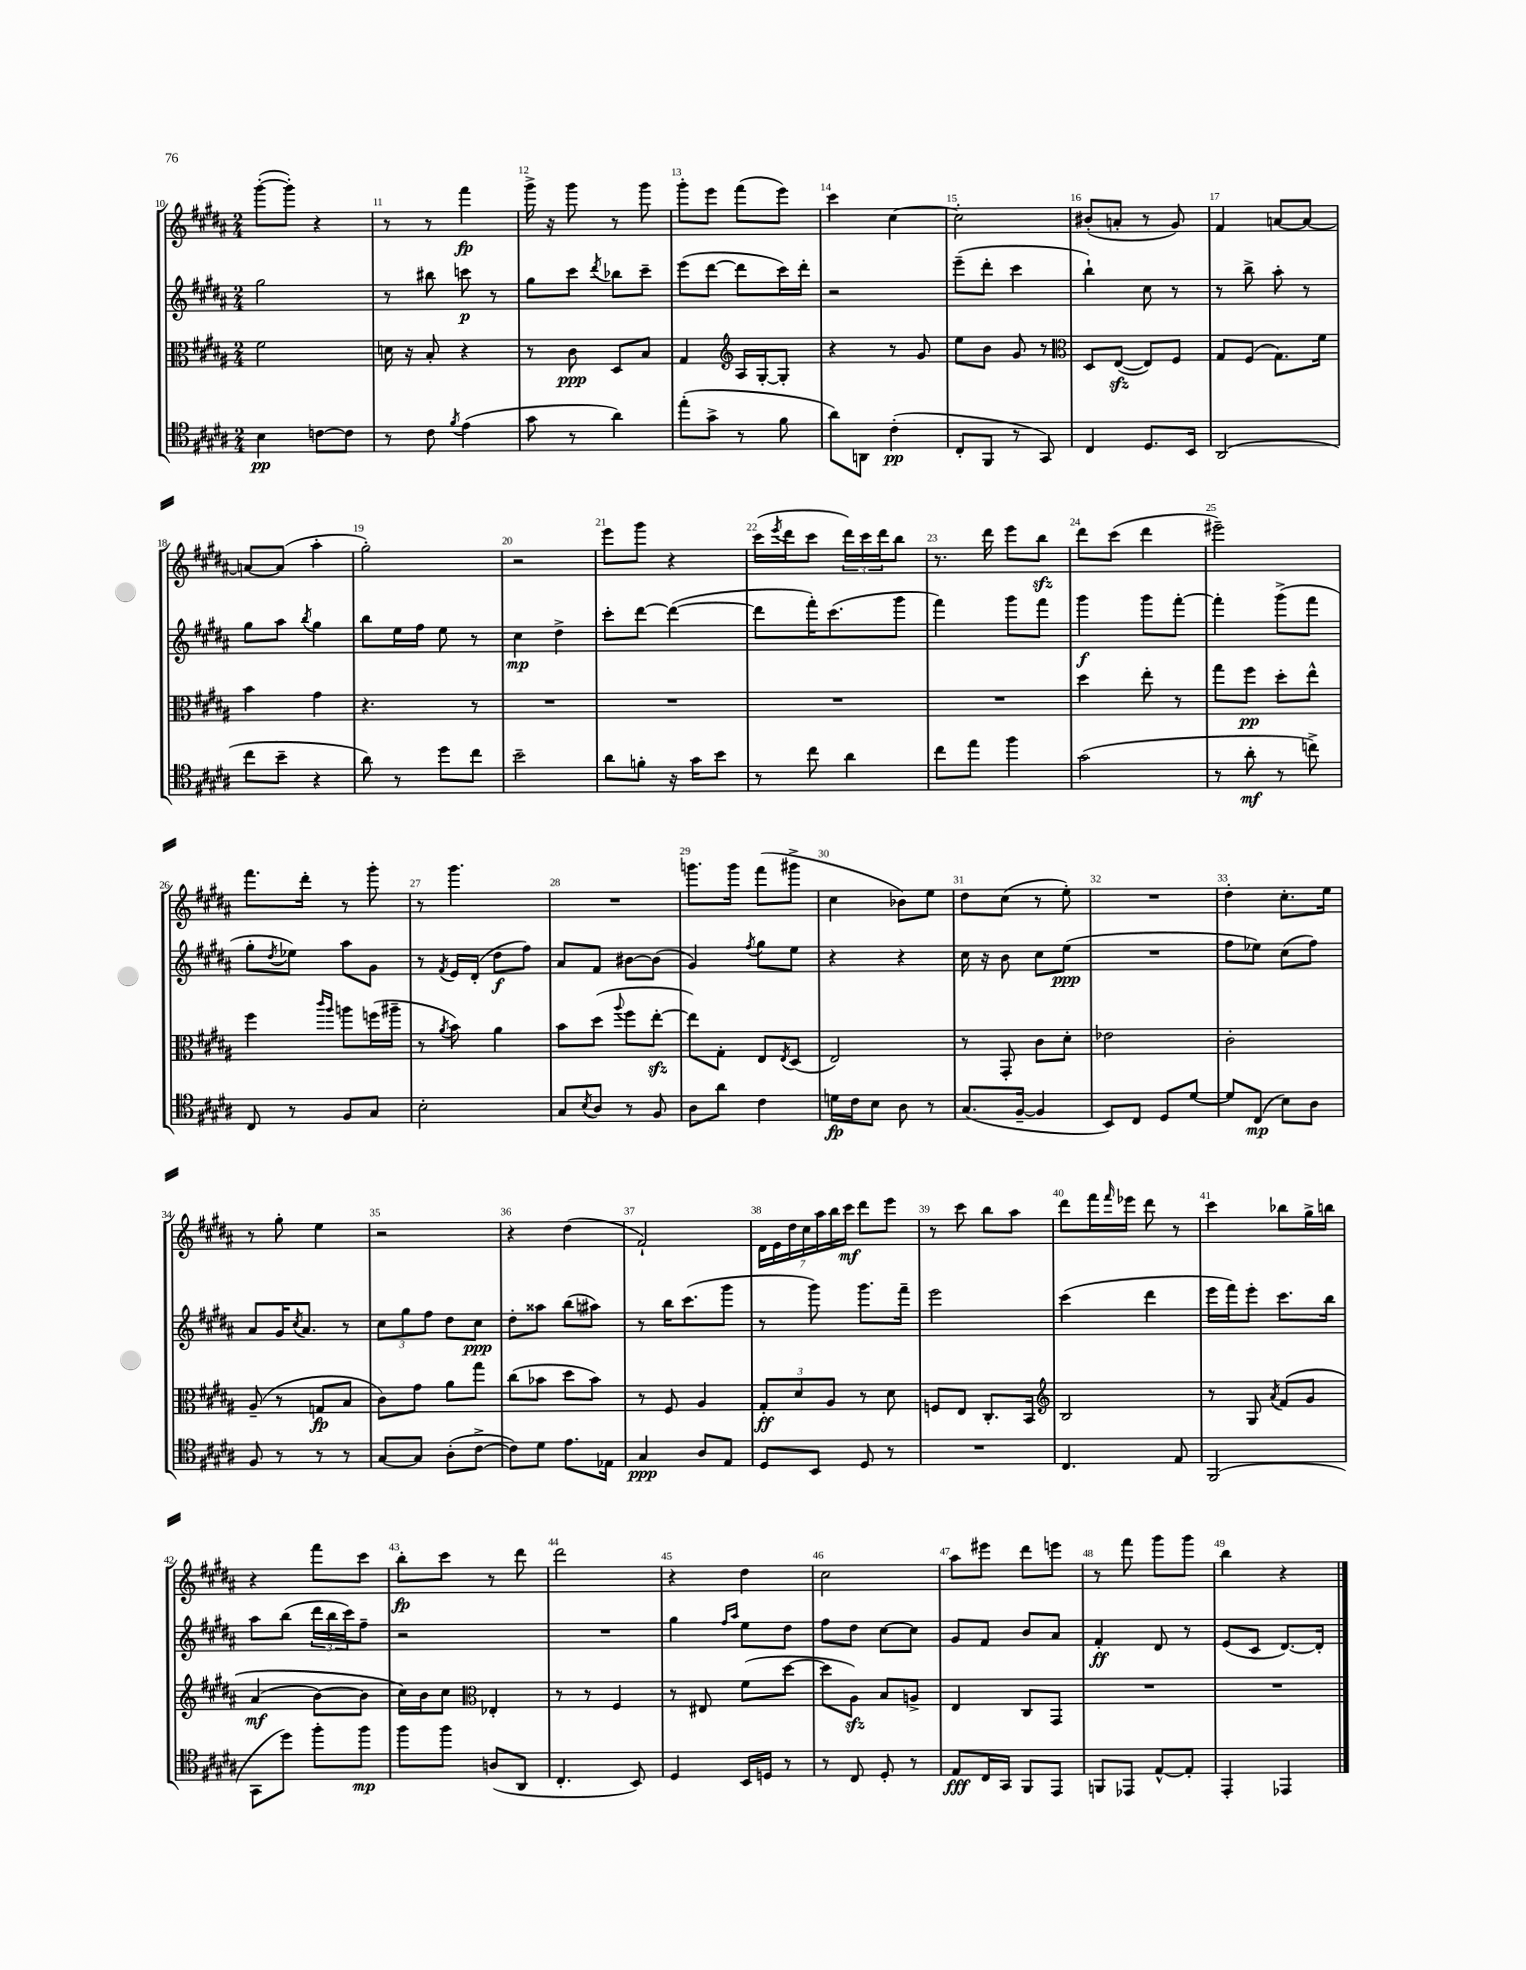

**kern	**kern	**kern	**kern
*staff4	*staff3	*staff2	*staff1
*clefC4	*clefC3	*clefG2	*clefG2
*k[f#c#g#d#a#]	*k[f#c#g#d#a#]	*k[f#c#g#d#a#]	*k[f#c#g#d#a#]
*M2/4	*M2/4	*M2/4	*M2/4
4B\	2f#\	2gg#\	([8ggg#'\L
.	.	.	8ggg#'\]J)
[8c\L	.	.	4r
8c\]J	.	.	.
=	=	=	=
8r	16d\	8r	8r
.	16r	.	.
8c#\	8B'/	8bb#\	8r
8qf#/	.	.	.
(4e\	4r	8ccc\	4fff#\
.	.	8r	.
=	=	=	=
8g#\	8r	8gg#\L	16ggg#^\
.	.	.	16r
8r	8c#\	8ccc#\J	8ggg#\
.	.	8qddd#/	.
4a#\)	8D#/L	8bb-\L	8r
.	8B/J	8ccc#~\J	8ggg#\
=	=	=	=
(8ee'\L	4G#/	(8eee\L	8ggg#'\L
8g#^\J	.	[8ddd#\J	8eee\J
*	*clefG2	*	*
8r	16A#/LL	8ddd#\]L	(8fff#\L
.	[16G#'/J	.	.
8f#\	8G#'/]J	16ccc#\L)	8eee\J)
.	.	16ddd#'\JJ	.
=	=	=	=
8a#\L)	4r	2r	4ccc#\
8AA\J	.	.	.
(4c#'\	8r	.	[4cc#\
.	8g#/	.	.
=	=	=	=
8C#'/L	8ee\L	(8eee~\L	2cc#'\]
8FF#/J	8b\J	8ddd#'\J	.
8r	8g#/	4ccc#\	.
8GG#/)	8r	.	.
=	=	=	=
*	*clefC3	*	*
4C#/	8D#/L	4bb`\)	(8b#'/L
.	([8E/J	.	8a'/J
8.D#/L	8E/]L)	8cc#\	8r
.	8F#/J	8r	8g#/)
16BB/Jk	.	.	.
=	=	=	=
(2AA#/	8G#/L	8r	4f#/
.	(8F#/J	8bb^\	.
.	8.G#\L)	8aa#'\	[8a/L
.	.	8r	8a/_J
.	16f#\Jk	.	.
=	=	=	=
8cc#\L	4b\	8gg#\L	8a/_L
8b~\J	.	8aa#\J	(8a/]J
.	.	8qbb/	.
4r	4g#\	4gg#\	4aa#'\
=	=	=	=
8a#\)	4.r	8bb\L	2gg#'\)
8r	.	16ee\L	.
.	.	16ff#\JJ	.
8dd#\L	.	8ee\	.
8cc#\J	8r	8r	.
=	=	=	=
2b~\	2r	4cc#\	2r
.	.	4dd#^\	.
=	=	=	=
8a#\L	2r	8ccc#'\L	8eee\L
8f'\J	.	[8ddd#\J	8ggg#\J
16r	.	(4ddd#\_	4r
16g#\LK	.	.	.
8b\J	.	.	.
=	=	=	=
8r	2r	8ddd#\]L	(16ccc#\LL
.	.	.	8qeee/
.	.	.	16ddd#\J
8cc#\	.	16fff#'\K)	8ccc#\J
.	.	(8.ccc#\	.
4a#\	.	.	24ddd#\LL)
.	.	.	24ccc#\
.	.	.	24ddd#\J
.	.	8ggg#\J	8bb\J
=	=	=	=
8cc#\L	2r	4fff#\)	8.r
8ee\J	.	.	.
.	.	.	16ddd#\
4ff#\	.	8ggg#\L	8eee\L
.	.	8fff#\J	8bb\J
=	=	=	=
(2g#\	4dd#\	4ggg#\	8ddd#\L
.	.	.	(8ccc#\J
.	8ee'\	8ggg#\L	4ddd#\
.	8r	[8fff#'\J	.
=	=	=	=
8r	8gg#\L	4fff#'\]	2eee#~\)
8a#'\	8ff#\J	.	.
8r	8dd#'\L	(8ggg#^\L	.
8cc^\)	8ee^^\J	8fff#\J	.
=	=	=	=
8C#/	4ff#\	8gg#'\L	8.fff#\L
.	.	8qdd#/	.
8r	.	8ee-\J)	.
.	.	.	16ddd#'\Jk
.	16qqccc#/LL	.	.
.	16qqaa#/JJ	.	.
8F#/L	8aa\L	8aa#\L	8r
8G#/J	(16ff\L	8g#\J	8ggg#'\
.	16aa#~\JJ	.	.
=	=	=	=
2B'\	8r	8r	8r
.	8qa#/	8qf#/	.
.	8b\)	16e/LL	4.ggg#\
.	.	(16d#'/JJ	.
.	4a#\	8dd#\L	.
.	.	8ff#\J)	.
=	=	=	=
8G#/L	8b\L	8a#/L	2r
8qB/	.	.	.
8A#/J	(8dd#\J	8f#/J	.
.	8qqaa#/	.	.
8r	8ff#\L	[8b#\L	.
8F#/	[8ee'\J	(8b#\]J	.
=	=	=	=
8A#\L	8ee\]L)	4g#/)	8.ggg\L
8a#\J	8G#'\J	.	.
.	.	.	16ggg\Jk
.	.	8qff#/	.
4c#\	8E/L	8gg#\L	(8fff#\L
.	8qE/	.	.
.	(8D#/J	8ee\J	8ggg#^\J
=	=	=	=
16d\LL	2E/)	4r	4cc#\
16c#\J	.	.	.
8B\J	.	.	.
8A#\	.	4r	8b-\L)
8r	.	.	8ee\J
=	=	=	=
(8.G#/L	8r	16cc#\	8dd#\L
.	.	16r	.
.	8GG#'/	8b\	(8cc#\J
[16F#~/Jk	.	.	.
4F#/]	8c#\L	8cc#\L	8r
.	8d#'\J	(8ee\J	8ee'\)
=	=	=	=
8BB/L)	2e-\	2r	2r
8C#/J	.	.	.
8D#/L	.	.	.
[8d#/J	.	.	.
=	=	=	=
8d#/]L	2c#'\	8ff#\L	4dd#'\
(8C#/J	.	8ee-\J)	.
8B\L)	.	(8cc#\L	8.cc#'\L
8A#\J	.	8ff#\J)	.
.	.	.	16ee\Jk
=	=	=	=
8F#/	(8A#~/	8a#/L	8r
8r	8r	16g#/K	8gg#'\
.	.	8qcc#/	.
.	.	8.a#/J	.
8r	8G/L	.	4ee\
8r	8B/J	8r	.
=	=	=	=
[8G#/L	8c#\L)	12cc#\L	2r
.	.	12gg#\	.
8G#/]J	8g#\J	.	.
.	.	12ff#\J	.
(8A#'\L	8a#\L	8dd#\L	.
[8c#^\J	8gg#\J	8cc#\J	.
=	=	=	=
8c#\]L)	(8cc#\L	8dd#'\L	4r
8d#\J	8b-\J	8aa##\J	.
8.e\L	8dd#\L	(8bb\L	(4dd#\
.	8b-\J)	8aa#\J)	.
16E-\Jk	.	.	.
=	=	=	=
4G#/	8r	8r	2f#`/)
.	8F#/	16bb\LK	.
.	.	(8.ccc#\	.
8A#/L	4A#/	.	.
8E/J	.	8ggg#\J	.
=	=	=	=
8D#/L	12G#'/L	8r	28d#\LL
.	.	.	28e\
.	.	.	28dd#\
.	12d#/	.	.
.	.	.	28cc#\
8BB/J	.	8ggg#\)	.
.	.	.	28aa#\
.	12A#/J	.	.
.	.	.	28bb\
.	.	.	28ccc#\JJ
8D#/	8r	8.ggg#\L	8ddd#\L
8r	8d#\	.	8eee\J
.	.	16fff#~\Jk	.
=	=	=	=
2r	8F/L	2eee\	8r
.	8E/J	.	8ccc#\
.	8.C#'/L	.	8bb\L
.	.	.	8aa#\J
.	16BB/Jk	.	.
=	=	=	=
*	*clefG2	*	*
4.C#/	2B/	(4ccc#\	8ddd#\L
.	.	.	16fff#\L
.	.	.	16qqfff#/
.	.	.	16eee-\JJ
.	.	4ddd#\	8ddd#\
8E/	.	.	8r
=	=	=	=
(2FF#/	8r	16eee\LL	4ccc#\
.	.	16fff#\J)	.
.	8G#/	8eee'\J	.
.	8qa#/	.	.
.	&(8f#/L	8.ccc#\L	8bb-\L
.	8g#/J	.	16gg#^\L
.	.	16bb\Jk	16bb\JJ
=	=	=	=
8GG#\L	(4a#/	8aa#\L	4r
8dd#\J)	.	(8bb\J	.
8ff#'\L	[8b\L)	24ddd#\LL	8fff#\L
.	.	24bb\	.
.	.	24ccc#\J)	.
8ff#\J	8b\]J	8ff#~\J	8ccc#\J
=	=	=	=
8ff#\L	16cc#\LL&)	2r	8bb'\L
.	16b\J	.	.
8ff#\J	8cc#\J	.	8ccc#\J
*	*clefC3	*	*
(8A/L	4E-'/	.	8r
8AA#/J	.	.	8ddd#\
=	=	=	=
4.C#'/	8r	2r	2ddd#\
.	8r	.	.
.	4F#/	.	.
8BB/)	.	.	.
=	=	=	=
4D#/	8r	4gg#\	4r
.	8E#/	.	.
.	.	16qqff#/LL	.
.	.	16qqaa#/JJ	.
16BB/LL	(8f#\L	8ee\L	4dd#\
16D/JJ	.	.	.
8r	[8dd#\J	8dd#\J	.
=	=	=	=
8r	8dd#\]L	8ff#\L	2cc#\
8C#/	8A#\J)	8dd#\J	.
8D#'/	8B/L	[8cc#\L	.
8r	8A^/J	8cc#\]J	.
=	=	=	=
8E/L	4E/	8g#/L	8aa#\L
16C#/L	.	8f#/J	8eee#\J
16GG#/JJ	.	.	.
8FF#/L	8C#/L	8b/L	8ddd#\L
8EE/J	8GG#/J	8a#/J	8eee\J
=	=	=	=
8FF/L	2r	4f#'/	8r
8EE-/J	.	.	8fff#\
[8E^^/L	.	8d#/	8ggg#\L
8E'/]J	.	8r	8ggg#\J
=	=	=	=
4EE'/	2r	(8e/L	4bb\
.	.	8c#/J	.
4EE-/	.	[8.d#/L)	4r
.	.	16d#'/]Jk	.
==	==	==	==
*-	*-	*-	*-
